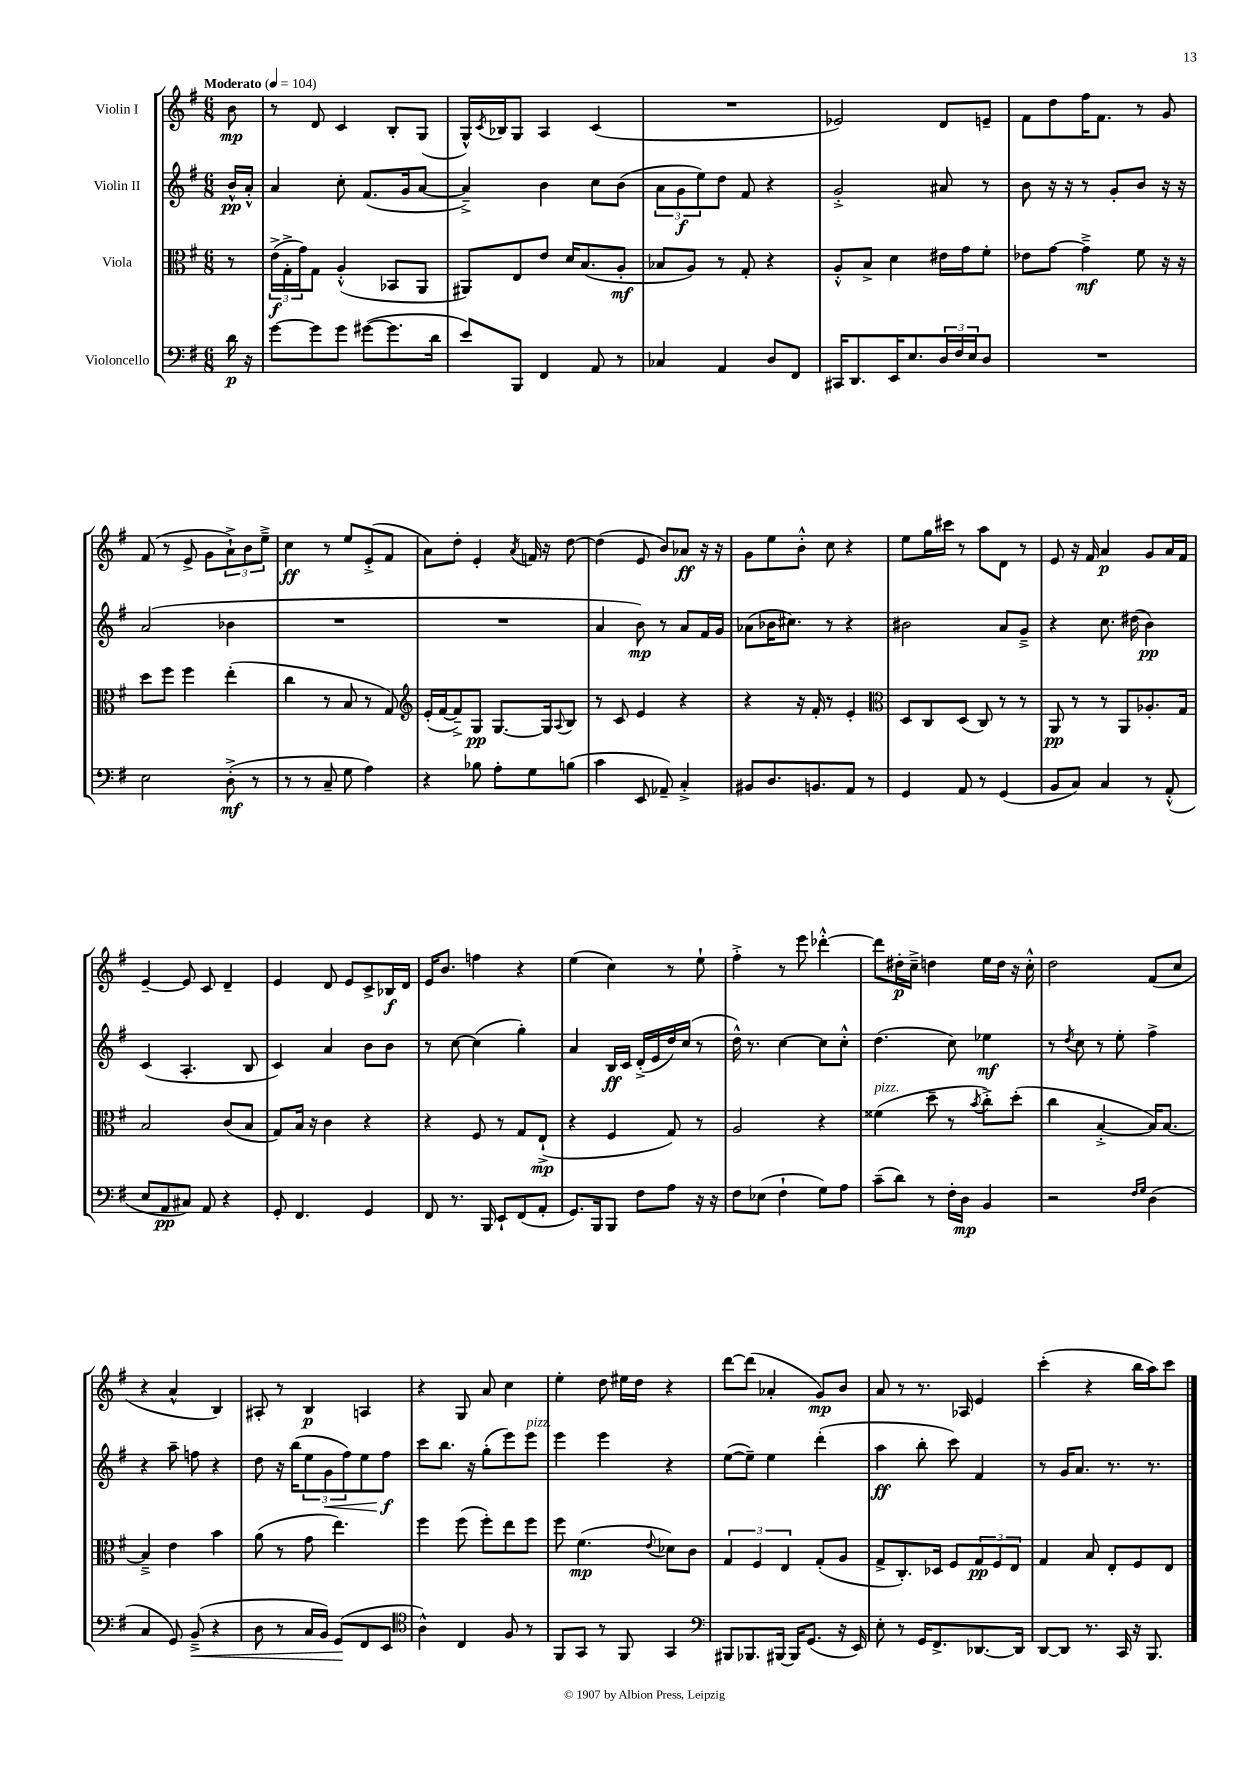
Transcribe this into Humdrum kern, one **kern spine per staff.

**kern	**dynam	**kern	**dynam	**kern	**dynam	**kern	**dynam
*part4	*part4	*part3	*part3	*part2	*part2	*part1	*part1
*staff4	*staff4	*staff3	*staff3	*staff2	*staff2	*staff1	*staff1
*I"Violoncello	*	*I"Viola	*	*I"Violin II	*	*I"Violin I	*
*clefF4	*	*clefC3	*	*clefG2	*	*clefG2	*
*k[f#]	*	*k[f#]	*	*k[f#]	*	*k[f#]	*
*M6/8	*	*M6/8	*	*M6/8	*	*M6/8	*
*MM104	*	*MM104	*	*MM104	*	*MM104	*
=	=	=	=	=	=	=	=
!	!	!	!	!	!	!LO:TX:a:B:t=Moderato	!
16d\	p	8r	.	16b^^/LL	pp	8b\	mp
16r	.	.	.	16a'^^/JJ	.	.	.
=1	=1	=1	=1	=1	=1	=1	=1
[8g\L	.	(24e^\LL	f	4a/	.	8r	.
.	.	24G'^\	.	.	.	.	.
.	.	24g\J)	.	.	.	.	.
8g\]	.	8G\J	.	.	.	8d/	.
8g\J	.	(4A'^^/	.	8cc'\	.	4c/	.
([8g#X\L	.	.	.	(8.f#/L	.	.	.
8.g#\]	.	8BB-X/L	.	.	.	8B'/L	.
.	.	.	.	16g/k	.	.	.
.	.	8AA/J	.	[8a/J	.	(8G/J	.
16d\Jk	.	.	.	.	.	.	.
=2	=2	=2	=2	=2	=2	=2	=2
8e/L)	.	8AA#X/L)	.	4a~^/])	.	16G^^/LL)	.
.	.	.	.	.	.	8qc/	.
.	.	.	.	.	.	16B-X/J	.
8BBB/J	.	8E/	.	.	.	8G/J	.
4FF#/	.	8e/J	.	4b\	.	4A/	.
.	.	16d/KL	.	.	.	.	.
.	.	(8.B/	.	.	.	.	.
8AA/	.	.	.	8cc\L	.	(4c/	.
8r	.	8A'/J	mf	(8b\J	.	.	.
=3	=3	=3	=3	=3	=3	=3	=3
4C-X/	.	8B-X/L	.	12a\L	.	2.r	.
.	.	.	.	12g\	f	.	.
.	.	8A/J)	.	.	.	.	.
.	.	.	.	12ee\)	.	.	.
4AA/	.	8r	.	8dd\J	.	.	.
.	.	8G'/	.	8f#/	.	.	.
8D/L	.	4r	.	4r	.	.	.
8FF#/J	.	.	.	.	.	.	.
=4	=4	=4	=4	=4	=4	=4	=4
16CC#X/KL	.	8A'^^/L	.	2g'^/	.	2e-X/)	.
8.DD/	.	.	.	.	.	.	.
.	.	8B^/J	.	.	.	.	.
16EE/K	.	4d\	.	.	.	.	.
8.E/	.	.	.	.	.	.	.
24D/L	.	16e#X\LL	.	8a#X/	.	8d/L	.
24F#/	.	.	.	.	.	.	.
.	.	16g\J	.	.	.	.	.
24E/J	.	.	.	.	.	.	.
8D/J	.	8f#'\J	.	8r	.	8en~/J	.
=5	=5	=5	=5	=5	=5	=5	=5
2.r	.	8e-X\L	.	8b\	.	8f#\L	.
.	.	[8g\J	.	16r	.	8dd\	.
.	.	.	.	16r	.	.	.
.	.	4g~^\]	mf	8r	.	16ff#\K	.
.	.	.	.	.	.	8.f#\J	.
.	.	.	.	8g'/L	.	.	.
.	.	8f#\	.	8b/J	.	8r	.
.	.	16r	.	16r	.	8g/	.
.	.	16r	.	16r	.	.	.
!!LO:LB:g=z
=6	=6	=6	=6	=6	=6	=6	=6
2E\	.	8dd\L	.	(2a/	.	(8f#/	.
.	.	8ff#\J	.	.	.	8r	.
.	.	4ff#\	.	.	.	8e^/	.
.	.	.	.	.	.	8g\L	.
(8D'^\	mf	(4ee'\	.	4b-X\	.	12a`^\)	.
.	.	.	.	.	.	12b\	.
8r	.	.	.	.	.	.	.
.	.	.	.	.	.	12ee~^\J	.
=7	=7	=7	=7	=7	=7	=7	=7
8r	.	4cc\	.	2.r	.	4cc\	ff
8r	.	.	.	.	.	.	.
8C~/	.	8r	.	.	.	8r	.
8G\	.	8B/	.	.	.	8ee/L	.
4A\)	.	8r	.	.	.	(8e'^/	.
.	.	8G/)	.	.	.	8f#/J	.
=8	=8	=8	=8	=8	=8	=8	=8
*	*	*clefG2	*	*	*	*	*
4r	.	(16e'/LL	.	2.r	.	8a\L)	.
.	.	[16f#/J	.	.	.	.	.
.	.	8f#~^/])	.	.	.	8dd'\J	.
8B-X\	.	8G/J	pp	.	.	4e'/	.
8A'\L	.	[8.G/L	.	.	.	.	.
.	.	.	.	.	.	8qa/	.
8G\	.	.	.	.	.	16fn/	.
.	.	16G/k]	.	.	.	16r	.
.	.	8qqA/	.	.	.	.	.
(8Bn\J	.	8B/J	.	.	.	[8dd\	.
=9	=9	=9	=9	=9	=9	=9	=9
4c\	.	8r	.	4a/	.	(4dd\]	.
.	.	8c/	.	.	.	.	.
8EE/	.	4e/	.	8b\)	mp	8e/	.
8AA-X~/)	.	.	.	8r	.	8b/L)	.
4C'^/	.	4r	.	8a/L	.	8a-X/J	ff
.	.	.	.	16f#/L	.	16r	.
.	.	.	.	16g/JJ	.	16r	.
=10	=10	=10	=10	=10	=10	=10	=10
8BB#X/L	.	4r	.	(8a-X\L	.	8g\L	.
8.D/	.	.	.	16b-X\K	.	8ee\	.
.	.	.	.	8.cc#X\J)	.	.	.
.	.	16r	.	.	.	8b'^^\J	.
8.BBn/	.	16f#'/	.	.	.	.	.
.	.	8r	.	8r	.	8cc\	.
8AA/J	.	4e'/	.	4r	.	4r	.
8r	.	.	.	.	.	.	.
=11	=11	=11	=11	=11	=11	=11	=11
*	*	*clefC3	*	*	*	*	*
4GG/	.	8D/L	.	2b#X\	.	8ee\L	.
.	.	8C/	.	.	.	16gg\L	.
.	.	.	.	.	.	16ccc#X\JJ	.
8AA/	.	(8D/J	.	.	.	8r	.
8r	.	8C/)	.	.	.	8aa\L	.
(4GG/	.	8r	.	8a/L	.	8d\J	.
.	.	8r	.	8g~^/J	.	8r	.
=12	=12	=12	=12	=12	=12	=12	=12
8BB/L	.	8AA/	pp	4r	.	8e/	.
8C/J)	.	8r	.	.	.	16r	.
.	.	.	.	.	.	16f#/	.
4C/	.	8r	.	8.cc\	.	4a/	p
.	.	8AA/L	.	.	.	.	.
.	.	.	.	(16dd#X\	.	.	.
8r	.	8.A-X'/	.	4b\)	pp	8g/L	.
(8AA'^^/	.	.	.	.	.	16a/L	.
.	.	16G/Jk	.	.	.	16f#/JJ	.
!!LO:LB:g=z
=13	=13	=13	=13	=13	=13	=13	=13
8E/L	.	2B/	.	(4c/	.	[4e~/	.
8AA/	pp	.	.	.	.	.	.
8C#X/J)	.	.	.	4.A'/	.	8e/]	.
8AA/	.	.	.	.	.	8c/	.
4r	.	(8c/L	.	.	.	4d~/	.
.	.	8B/J	.	8B/	.	.	.
=14	=14	=14	=14	=14	=14	=14	=14
8GG'/	.	8G/L)	.	4c/)	.	4e/	.
4.FF#/	.	16B/Jk	.	.	.	.	.
.	.	16r	.	.	.	.	.
.	.	4c\	.	4a/	.	8d/	.
.	.	.	.	.	.	8e/L	.
4GG/	.	4r	.	8b\L	.	8c^/	.
.	.	.	.	8b\J	.	16B-X/L	f
.	.	.	.	.	.	16d/JJ	.
=15	=15	=15	=15	=15	=15	=15	=15
8FF#/	.	4r	.	8r	.	16e/KL	.
.	.	.	.	.	.	8.b/J	.
8.r	.	.	.	[8cc\	.	.	.
.	.	8F#/	.	(4cc\]	.	4ffn\	.
16BBB/	.	.	.	.	.	.	.
8EE`/L	.	8r	.	.	.	.	.
(8FF#/	.	8G/L	.	4gg'\)	.	4r	.
8AA'/J	.	(8E`^/J	mp	.	.	.	.
=16	=16	=16	=16	=16	=16	=16	=16
8.GG/L)	.	4r	.	4a/	.	(4ee\	.
16BBB/k	.	.	.	.	.	.	.
8BBB/J	.	4F#/	.	16B/LL	ff	4cc\)	.
.	.	.	.	16c/JJ	.	.	.
8F#\L	.	.	.	(16d'^/LL	.	.	.
.	.	.	.	16e/	.	.	.
8A\J	.	8G/)	.	16dd/)	.	8r	.
.	.	.	.	(16cc/JJ	.	.	.
16r	.	8r	.	8r	.	8ee`\	.
16r	.	.	.	.	.	.	.
=17	=17	=17	=17	=17	=17	=17	=17
8F#\L	.	2A/	.	16dd^^\)	.	4ff#'^\	.
.	.	.	.	8.r	.	.	.
(8E-X\J	.	.	.	.	.	.	.
4F#`\	.	.	.	[4cc\	.	8r	.
.	.	.	.	.	.	8eee\	.
8G\L)	.	4r	.	8cc\L]	.	[4ddd-X'^^\	.
8A\J	.	.	.	8cc'^^\J	.	.	.
=18	=18	=18	=18	=18	=18	=18	=18
!	!	!LO:TX:a:i:t=pizz.	!	!	!	!	!
(8c~\L	.	(4f##X\	.	(4.dd\	.	8ddd-\L]	.
8d\J)	.	.	.	.	.	16dd#X'\L	p
.	.	.	.	.	.	16cc~^\JJ	.
8r	.	8dd~\	.	.	.	4ddn\	.
16F#'\LL	.	8r	.	8cc\)	.	.	.
16D\JJ	mp	.	.	.	.	.	.
.	.	8qb/	.	.	.	.	.
4BB/	.	8cc'^\L)	.	4ee-X\	mf	16ee\LL	.
.	.	.	.	.	.	16dd\JJ	.
.	.	(8dd'\J	.	.	.	16r	.
.	.	.	.	.	.	16cc'^^\	.
=19	=19	=19	=19	=19	=19	=19	=19
2r	.	4cc\	.	8r	.	2dd\	.
.	.	.	.	8qdd/	.	.	.
.	.	.	.	8cc\	.	.	.
.	.	[4B'^/	.	8r	.	.	.
.	.	.	.	8ee'\	.	.	.
16qqF#/LL	.	.	.	.	.	.	.
16qqG/JJ	.	.	.	.	.	.	.
(4D\	.	16B/KL])	.	4ff#^\	.	(8f#/L	.
.	.	[8.B/J	.	.	.	.	.
.	.	.	.	.	.	8cc/J	.
!!LO:LB:g=z
=20	=20	=20	=20	=20	=20	=20	=20
4C/	.	4B~^/]	.	4r	.	4r	.
8GG/)	.	4e\	.	8aa~\	.	4a^^/	.
!	!LO:HP:b	!	!	!	!	!	!
(8BB~^/	<	.	.	8ffn\	.	.	.
4r	.	4b\	.	4r	.	4B/)	.
=21	=21	=21	=21	=21	=21	=21	=21
8D\	.	(8a\	.	8dd\	.	8A#X'/	.
8r	.	8r	.	16r	.	8r	.
.	.	.	.	(16bb\KL	.	.	.
16C/LL	.	8g\	.	12ee\	.	4B/	p
16BB/JJ)	.	.	.	.	.	.	.
!	!	!	!	!	!LO:HP:b	!	!
.	.	.	.	12g\	<	.	.
(8GG/L	.	4.ee\)	.	.	.	.	.
.	.	.	.	12ff#\)	.	.	.
8FF#/	[	.	.	8ee\	.	4An/	.
8EE/J	.	.	.	8ff#\J	f	.	.
.	.	.	.	.	[	.	.
=22	=22	=22	=22	=22	=22	=22	=22
*clefC4	*	*	*	*	*	*	*
4A^^\)	.	4ff#\	.	8ccc\L	.	4r	.
.	.	.	.	8.bb\J	.	.	.
4C/	.	(8ff#\	.	.	.	8G/	.
.	.	.	.	16r	.	.	.
.	.	8ff#'\L)	.	(8gg'\L	.	8a/	.
8F#/	.	8ee\	.	8eee\)	.	4cc\	.
!	!	!	!	!LO:TX:a:i:t=pizz.	!	!	!
8r	.	8ff#\J	.	8eee\J	.	.	.
=23	=23	=23	=23	=23	=23	=23	=23
8FF#/L	.	8ff#\	.	4eee\	.	4ee'\	.
8GG/J	.	(4.f#\	mp	.	.	.	.
8r	.	.	.	4eee\	.	8dd\	.
8FF#/	.	.	.	.	.	16ee#X\LL	.
.	.	.	.	.	.	16dd\JJ	.
.	.	8qqe/	.	.	.	.	.
4GG/	.	8d-X\L)	.	4r	.	4r	.
.	.	8c\J	.	.	.	.	.
=24	=24	=24	=24	=24	=24	=24	=24
*clefF4	*	*	*	*	*	*	*
8BBB#X/L	.	6G/	.	([8ee\L	.	[8ddd\L	.
8.BBB-X/	.	.	.	8ee~\J])	.	(8ddd\J]	.
.	.	6F#/	.	.	.	.	.
.	.	.	.	4ee\	.	4a-X'/	.
[16BBB#X/Jk	.	.	.	.	.	.	.
.	.	6E/	.	.	.	.	.
16BBB#/KL]	.	.	.	.	.	.	.
(8.GG/J	.	.	.	.	.	.	.
.	.	(8G'/L	.	(4ddd'\	.	8g/L)	mp
16r	.	8A/J	.	.	.	8b/J	.
16EE/)	.	.	.	.	.	.	.
=25	=25	=25	=25	=25	=25	=25	=25
8E'\	.	8G^/L	.	4aa\	ff	8a/	.
8r	.	8.C'/)	.	.	.	8r	.
16GG/KL	.	.	.	8bb'\	.	8.r	.
8.FF#^/	.	16D-X/Jk	.	.	.	.	.
.	.	8F#/L	.	8ccc\)	.	.	.
.	.	.	.	.	.	16A-X/	.
[8.DD-X/	.	12G/	pp	4f#/	.	4e/	.
.	.	12F#/	.	.	.	.	.
.	.	12E/J	.	.	.	.	.
16DD-/Jk]	.	.	.	.	.	.	.
=26	=26	=26	=26	=26	=26	=26	=26
[8DD/L	.	4G/	.	8r	.	(4ccc'\	.
8DD/J]	.	.	.	16g/KL	.	.	.
.	.	.	.	8.a/J	.	.	.
8.r	.	8B/	.	.	.	4r	.
.	.	8E'/L	.	8.r	.	.	.
16CC/	.	.	.	.	.	.	.
16r	.	8F#/	.	.	.	16bb\LL	.
8.BBB/	.	.	.	8.r	.	16aa\J)	.
.	.	8E/J	.	.	.	8ccc\J	.
==	==	==	==	==	==	==	==
*-	*-	*-	*-	*-	*-	*-	*-
